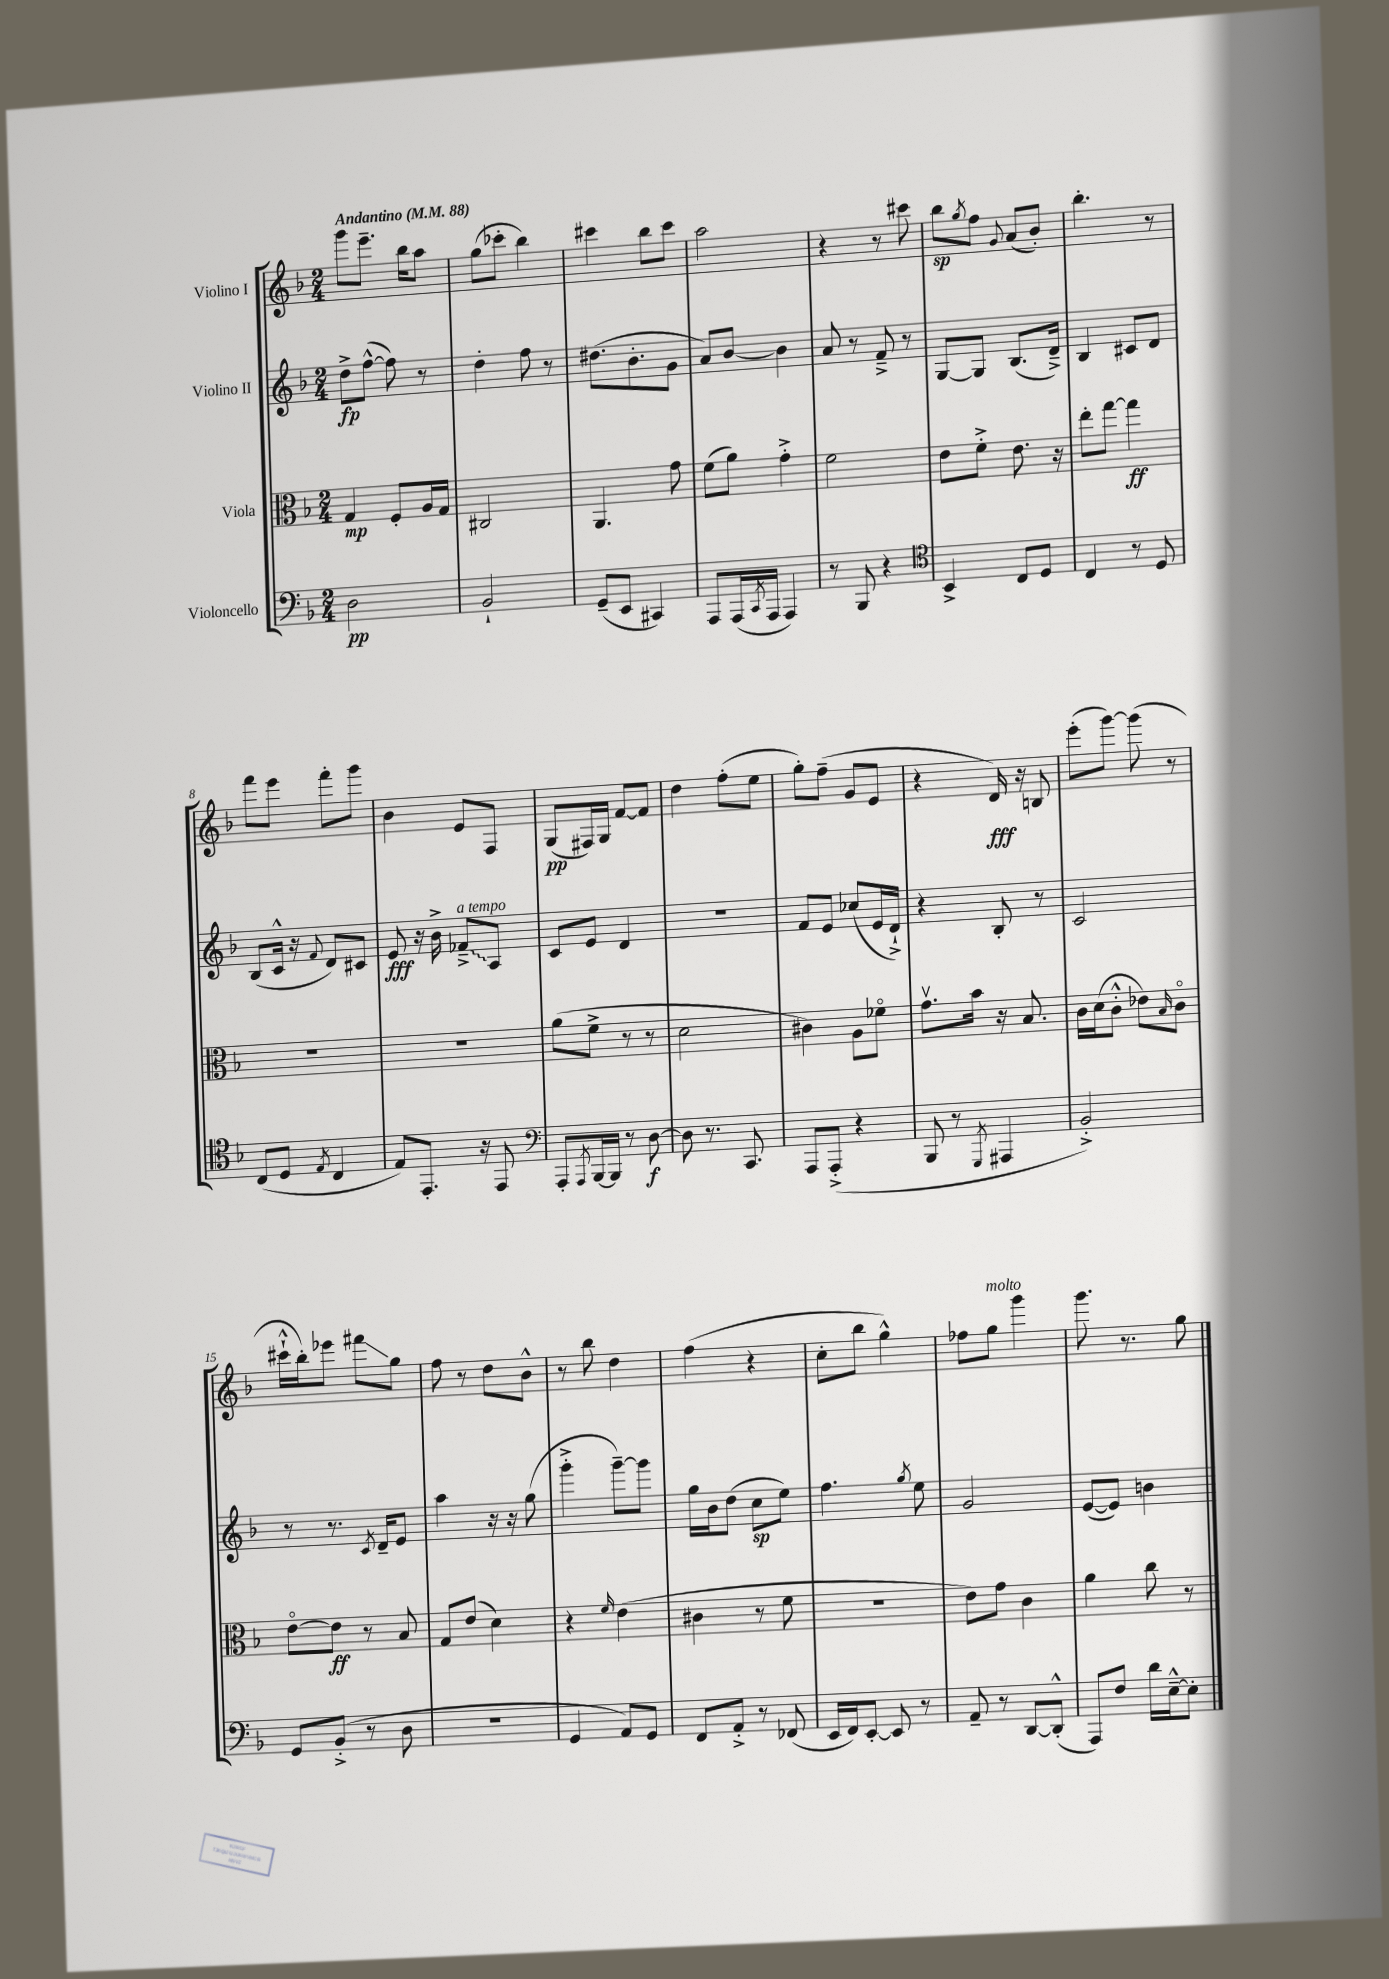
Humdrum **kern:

**kern	**kern	**kern	**kern
*staff4	*staff3	*staff2	*staff1
*clefF4	*clefC3	*clefG2	*clefG2
*k[b-]	*k[b-]	*k[b-]	*k[b-]
*M2/4	*M2/4	*M2/4	*M2/4
*MM88	*MM88	*MM88	*MM88
2D	4G	8dd^	8ggg
.	.	([8ff^^	8.eee~
.	8F'	8ff])	.
.	.	.	16bb-
.	16A	8r	8aa
.	16G	.	.
=	=	=	=
2BB-`	2C#	4dd'	(8gg
.	.	.	8ccc-'
.	.	8ff	4bb-)
.	.	8r	.
=	=	=	=
(8GG~	4.AA	(8.dd#	4ccc#
8EE	.	.	.
.	.	8.b-'	.
4CC#)	.	.	8bb-
.	8g	8g	8ccc#
=	=	=	=
8AAA	(8f	8a)	2aa
(16AAA	8a)	[8b-	.
8qCC	.	.	.
16AAA	.	.	.
4AAA)	4g'^	4b-]	.
=	=	=	=
8r	2f	8a	4r
8BBB-	.	8r	.
4r	.	8f~^	8r
.	.	8r	8ccc#
=	=	=	=
*clefC4	*	*	*
4BB-^	8e	[8G	8bb-
.	.	.	8qgg
.	8f'^	8G]	8ff
.	.	.	8qqg
8C	8.e	(8.B-	(8a
8D	.	.	8b-')
.	16r	16d~^)	.
=	=	=	=
4C	8ee'	4B-	4.bb-'
.	[8gg	.	.
8r	4gg]	8c#	.
8D	.	8d	8r
=	=	=	=
(8C	2r	(8B-	8fff
8D	.	16c^^	8eee
.	.	16r	.
8qE	.	8qqf	.
4C	.	8d)	8fff'
.	.	8c#	8ggg
=	=	=	=
8E)	2r	8e	4b-
8.EE'	.	16r	.
.	.	16b-^	.
.	.	8f-~^	8e
16r	.	.	.
8EE	.	8A	8F
=	=	=	=
*clefF4	*	*	*
8AAA'	(8a	8c	(8G
8qAAA	.	.	.
[16BBB-	8f^	8e	16F#)
16BBB-]	.	.	16G
8r	8r	4d	[8f
[8D	8r	.	8f]
=	=	=	=
8D]	2d	2r	4dd
8.r	.	.	.
.	.	.	(8ff'
8.CC	.	.	.
.	.	.	8ee
=	=	=	=
8AAA	4c#)	8f	8gg')
(8AAA'^	.	8e	(8ff~
4r	8A	(8cc-	8g
.	8f-o	16e	8e
.	.	16d`^)	.
=	=	=	=
8BBB-	8.gv	4r	4r
8r	.	.	.
.	16b-	.	.
8qGGG	.	.	.
4AAA#	16r	8B-'	16d)
.	8.B-	.	16r
.	.	8r	8B
=	=	=	=
2BB-'^)	16c	2c	(8eee'
.	(16d	.	.
.	8c'^^	.	[8ggg)
.	8e-)	.	(8ggg]
.	16qqB-	.	.
.	8co	.	8r
=	=	=	=
8GG	[8eo	8r	16ccc#`^^
.	.	.	16bb-')
(8BB-'^	8e]	8.r	8eee-
8r	8r	.	8fff#
.	.	8qc	.
.	.	16d~	.
8D	8B-	8e	8gg
=	=	=	=
2r	8G	4aa	8ff
.	(8e	.	8r
.	4d)	16r	8dd
.	.	16r	.
.	.	(8gg	8b-^^
=	=	=	=
4GG	4r	4ggg'^	8r
.	.	.	8bb-
.	16qqf	.	.
8AA)	(4e	[8ggg~)	4dd
8GG	.	8ggg]	.
=	=	=	=
8FF	4c#	16gg	(4ff
.	.	16b-	.
8AA'^	.	(8dd	.
8r	8r	8cc	4r
(8FF-	8f	8ee)	.
=	=	=	=
16EE	2r	4.ff	8cc'
16FF)	.	.	.
[8EE'	.	.	8bb-
8EE]	.	.	4gg^^)
.	.	8qgg	.
8r	.	8ee	.
=	=	=	=
8AA~	8e)	2g	8ff-
8r	8g	.	8gg
[8DD	4c	.	4ggg
(8DD'^^]	.	.	.
=	=	=	=
8AAA)	4a	([8e	8.ggg
8F	.	8e])	.
.	.	.	8.r
16d	8cc	4b	.
[16E~^^	.	.	.
8E']	8r	.	8gg
==	==	==	==
*-	*-	*-	*-
